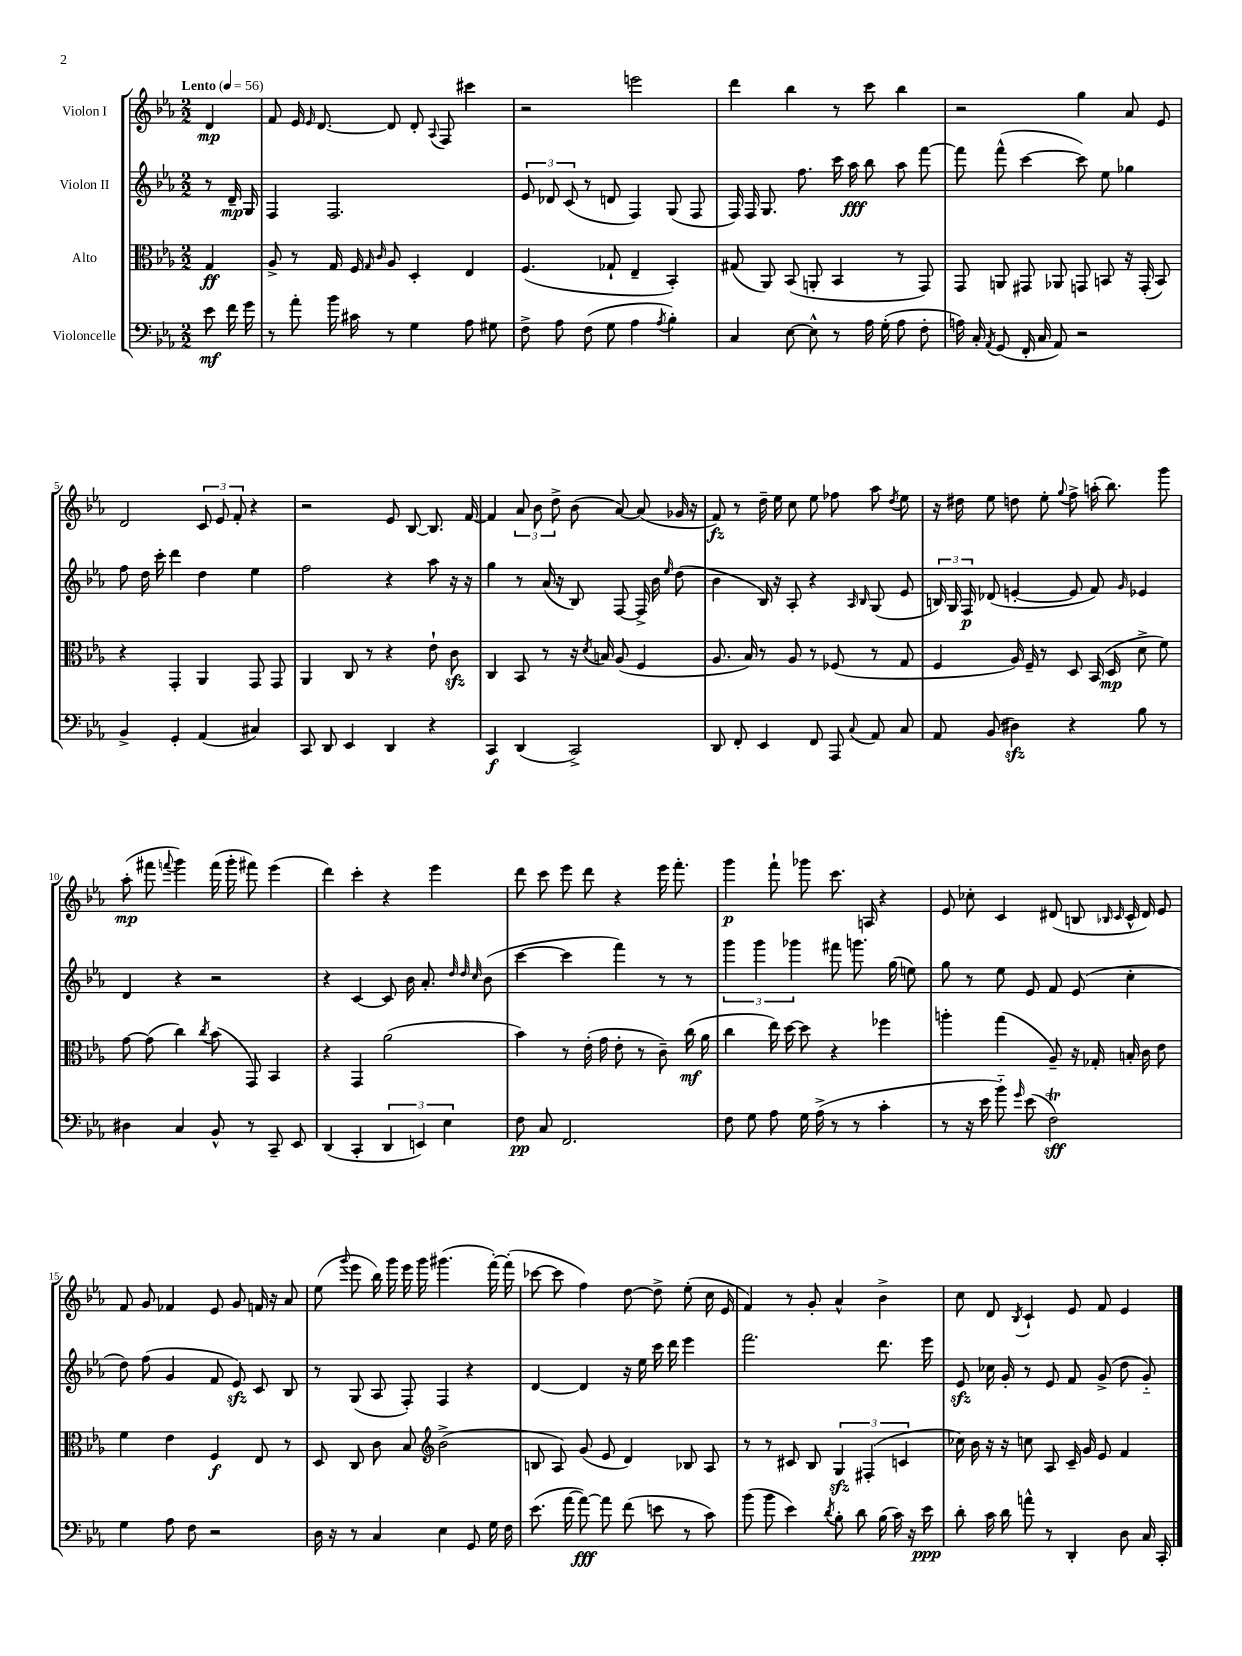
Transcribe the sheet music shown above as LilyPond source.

<<
\new StaffGroup <<
\new Staff = "s0" \with { instrumentName = "Violon I" } {
    \clef treble \key ees \major \numericTimeSignature \time 2/2 \partial 4 \tempo "Lento" 4 = 56
    \autoBeamOff d'4\mp |
    f'8 ees'16 \grace { ees'16 } d'8.~ d'8 d'8-. \appoggiatura { aes8 } f8 cis'''4 |
    r2 e'''2 |
    d'''4 bes''4 r8 c'''8 bes''4 |
    r2 g''4 aes'8 ees'8 |
    d'2 \tuplet 3/2 { c'8 ees'8 f'8-. } r4 |
    r2 ees'8 bes8~ bes8. f'16~ |
    f'4 \tuplet 3/2 { aes'8 bes'8 d''8-> } bes'8( aes'8~) aes'8( ges'16 r16 |
    f'8\fz) r8 d''16-- ees''16 c''8 ees''8 fes''8 aes''8 \acciaccatura { d''8 } ees''8 |
    r16 dis''16 ees''8 d''8 ees''8-. \appoggiatura { g''8 } f''8-> a''16-.( bes''8.) g'''8 |
    aes''8-.\mp( fis'''8 \appoggiatura { f'''8 } g'''4) f'''16( g'''16-. fis'''8) ees'''4( |
    d'''4) c'''4-. r4 ees'''4 |
    d'''8 c'''8 ees'''8 d'''8 r4 ees'''16 f'''8.-. |
    g'''4\p f'''8-! ges'''8 c'''8. a16 r4 |
    ees'8 ces''8-. c'4 dis'8( b8 \grace { bes16 c'16 } c'16-^ dis'16) ees'8 |
    f'8 g'8 fes'4 ees'8 g'8 f'16 r16 aes'8 |
    ees''8( \appoggiatura { g'''8 } ees'''8 bes''16) g'''16 ees'''16 g'''16 gis'''4.( f'''16~-.) f'''16-.( |
    ces'''8~ ces'''8 f''4) d''8~ d''8-> ees''8-.( c''16 ees'16 |
    f'4) r8 g'8-. aes'4-^ bes'4-> |
    c''8 d'8 \acciaccatura { bes8 } c'4-! ees'8 f'8 ees'4 \bar "|." |
}
\new Staff = "s1" \with { instrumentName = "Violon II" } {
    \clef treble \key ees \major \numericTimeSignature \time 2/2 \partial 4
    \autoBeamOff r8 d'16--\mp g16 |
    f4 f2. |
    \tuplet 3/2 { ees'8 des'8 c'8( } r8 d'8 f4) g8( f8 |
    f16) f16 g8. f''8. c'''16 aes''16\fff bes''8 aes''8 f'''8~ |
    f'''8 f'''8-^( c'''4~ c'''8) ees''8 ges''4 |
    f''8 d''16 c'''16-. d'''4 d''4 ees''4 |
    f''2 r4 aes''8 r16 r16 |
    g''4 r8 aes'16( r16 bes8) f8~ f16-> bes'16 \grace { ees''16 } d''8( |
    bes'4 bes16) r16 aes8-. r4 \grace { aes16 bes16 } g8( ees'8 |
    \tuplet 3/2 { b16) g16 f16\p } des'8( e'4~-. e'8 f'8) \grace { g'16 } ees'4 |
    d'4 r4 r2 |
    r4 c'4~ c'8 bes'16 aes'8.-. \grace { d''32 d''32 c''32 } bes'8( |
    c'''4~ c'''4 f'''4) r8 r8 |
    \tuplet 3/2 { g'''4 g'''4 ges'''4 } fis'''8 g'''8. g''16( e''8) |
    g''8 r8 ees''8 ees'8 f'8 ees'8( c''4-. |
    d''8) f''8( g'4 f'8 ees'8\sfz) c'8 bes8 |
    r8 g8( aes8 f8-.) f4 r4 |
    d'4~ d'4 r16 ees''16 c'''16 d'''16 ees'''4 |
    f'''2. d'''8. ees'''16 |
    ees'8\sfz ces''16 g'16-. r8 ees'8 f'8 g'8->( d''8 g'8-_) \bar "|." |
}
\new Staff = "s2" \with { instrumentName = "Alto" } {
    \clef alto \key ees \major \numericTimeSignature \time 2/2 \partial 4
    \autoBeamOff g4\ff |
    aes8-> r8 g16 f16 \grace { g16 c'16 } aes8 d4-. ees4 |
    f4.( ges8-! ees4-- bes,4-.) |
    gis8( aes,8) bes,8( a,8-. bes,4 r8 g,8) |
    g,8 a,8 gis,8 aes,8 g,8 b,8 r16 g,16-.( b,8) |
    r4 g,4-. aes,4 g,8 g,8 |
    aes,4 c8 r8 r4 ees'8-! c'8\sfz |
    c4 bes,8 r8 r16 \acciaccatura { d'8 } b16 aes8( f4 |
    aes8. bes16) r8 aes8 r8 fes8( r8 g8 |
    f4 aes16) f16-- r8 d8 bes,16( d16\mp d'8-> f'8) |
    g'8~ g'8( c''4) \acciaccatura { c''8 } bes'8( g,8) bes,4 |
    r4 g,4 aes'2( |
    bes'4) r8 ees'16-.( g'16 ees'8-. r8 c'8--) c''16\mf( aes'16 |
    c''4 ees''16) d''16~ d''8 r4 fes''4 |
    a''4-. g''4( aes8--) r16 ges16-. b16-. c'16 ees'8 |
    f'4 ees'4 f4\f ees8 r8 |
    d8 c8 c'8 bes8 \clef treble bes'2->( |
    b8 aes8) g'8( ees'8 d'4) bes8 aes8 |
    r8 r8 cis'8 bes8 \tuplet 3/2 { g4\sfz fis4-.( c'4 } |
    ces''16) bes'16 r16 r16 c''8 aes8 c'16-- g'16 ees'8 f'4 \bar "|." |
}
\new Staff = "s3" \with { instrumentName = "Violoncelle" } {
    \clef bass \key ees \major \numericTimeSignature \time 2/2 \partial 4
    \autoBeamOff ees'8\mf f'16 g'16 |
    r8 aes'8-. bes'16 cis'16 r8 g4 aes8 gis8 |
    f8-> aes8 f8( g8 aes4 \acciaccatura { aes8 } bes4-.) |
    c4 ees8~ ees8-^ r8 aes16 g16-.( aes8 f8-. |
    a16) c16-. \acciaccatura { aes,8 } g,8( f,16-. c16 aes,8) r2 |
    bes,4-> g,4-. aes,4( cis4) |
    c,8 d,8 ees,4 d,4 r4 |
    c,4\f d,4( c,2->) |
    d,8 f,8-. ees,4 f,8 aes,,8 \appoggiatura { c8 } aes,8 c8 |
    aes,8 bes,8( dis4\sfz) r4 bes8 r8 |
    dis4 c4 bes,8-^ r8 c,8-- ees,8 |
    d,4( c,4-. \tuplet 3/2 { d,4 e,4) ees4 } |
    f8\pp c8 f,2. |
    f8 g8 aes8 g16 aes16->( r8 r8 c'4-. |
    r8 r16 ees'16 bes'8-_) \grace { g'16 } ees'8( f2\trill\sff) |
    g4 aes8 f8 r2 |
    d16 r16 r8 c4 ees4 g,8 g16 f16 |
    ees'8.( aes'16~ aes'8~\fff) aes'8 f'8( e'8 r8 c'8) |
    bes'8( bes'8 ees'4) \acciaccatura { d'8 } bes8-. d'8 bes16( c'16) r16 ees'16\ppp |
    d'8-. c'16 d'16 a'8-^ r8 d,4-. d8 c16 c,16-. \bar "|." |
}
>>
>>
